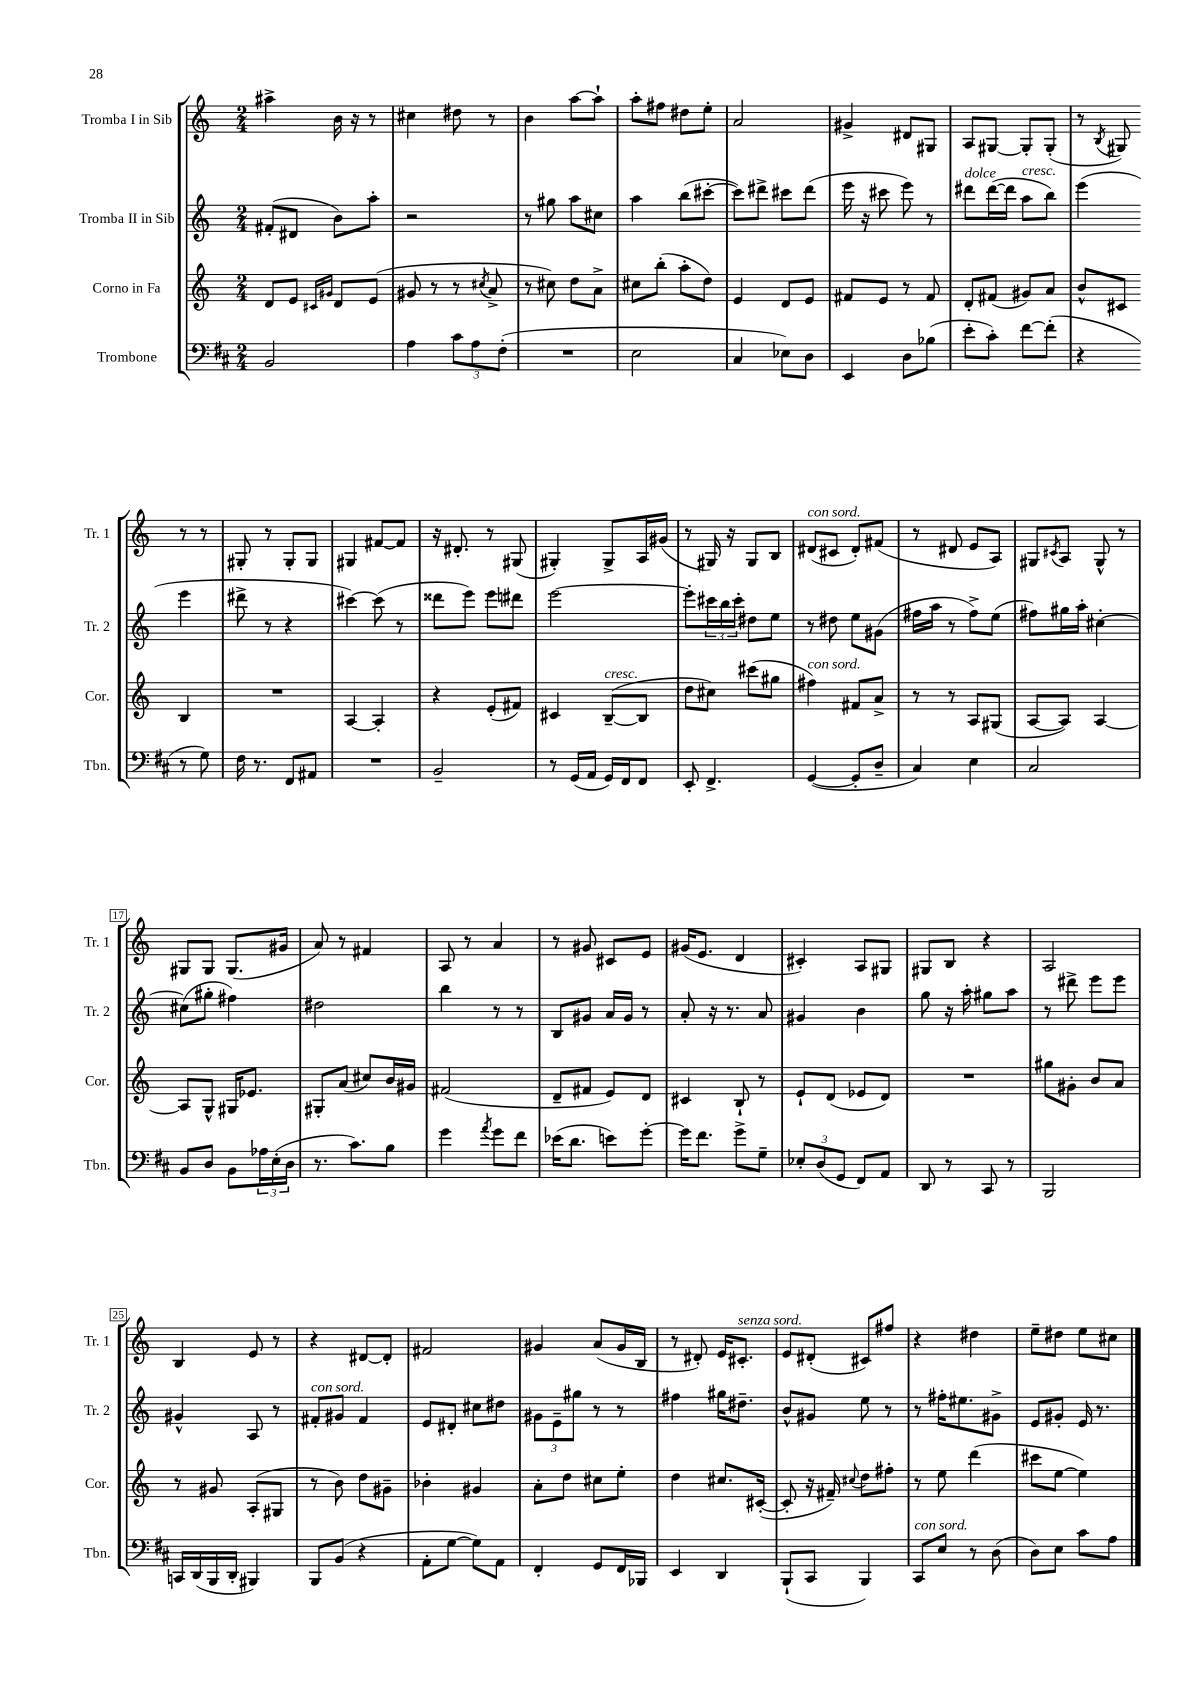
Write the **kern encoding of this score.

**kern	**kern	**kern	**kern
*part4	*part3	*part2	*part1
*staff4	*staff3	*staff2	*staff1
*I"Trombone	*I"Corno in Fa	*I"Tromba II in Sib	*I"Tromba I in Sib
*I'Tbn.	*I'Cor.	*I'Tr. 2	*I'Tr. 1
*clefF4	*clefG2	*clefG2	*clefG2
*k[f#c#]	*k[]	*k[]	*k[]
*M2/4	*M2/4	*M2/4	*M2/4
=1	=1	=1	=1
2BB/	8d/L	(8f#X'/L	4aa#X^\
.	8e/J	8d#X/J	.
.	16qqc#X/LL	.	.
.	16qqg#X/JJ	.	.
.	8d/L	8b\L)	16b\
.	.	.	16r
.	(8e/J	8aa'\J	8r
=2	=2	=2	=2
4A\	8g#X/	2r	4cc#X\
.	8r	.	.
12c#\L	8r	.	8dd#X\
12A\	.	.	.
.	8qcc#X/	.	.
.	8a^/	.	8r
(12F#'\J	.	.	.
=3	=3	=3	=3
2r	8r	8r	4b\
.	8cc#X\)	8gg#X\	.
.	8dd\L	8aa\L	[8aa\L
.	8a^\J	8cc#X\J	8aa`\J]
=4	=4	=4	=4
2E\	8cc#X\L	4aa\	8aa'\L
.	(8bb'\J	.	8ff#X\J
.	8aa'\L	(8bb\L	8dd#X\L
.	8dd\J)	[8ccc#X'\J	8ee'\J
=5	=5	=5	=5
4C#/	4e/	8ccc#\L])	2a/
.	.	8ddd#X^\J	.
8E-X\L)	8d/L	8ccc#X\L	.
8D\J	8e/J	(8ddd#\J	.
=6	=6	=6	=6
4EE/	8f#X/L	16eee\	4g#X^/
.	.	16r	.
.	8e/J	8ccc#X\	.
8D\L	8r	8eee\)	8d#X/L
(8B-X\J	8f#/	8r	8G#X/J
=7	=7	=7	=7
!	!	!LO:TX:a:i:t=dolce	!
8e'\L	8d'/L	8ddd#X\L	8A/L
8c#'\J)	(8f#X/J	([16ddd#\L	[8G#X/J
.	.	16ddd#\JJ]	.
!	!	!LO:TX:a:i:t=cresc.	!
[8f#\L	8g#X/L)	8aa\L	8G#'/L]
(8f#'\J]	8a/J	8bb\J)	(8G#'/J
=8	=8	=8	=8
4r	8b^^/L	(4eee\	8r
.	.	.	8qB/
.	8c#X/J	.	8G#X/)
8r	4B/	4eee\	8r
8G\)	.	.	8r
!!LO:LB:g=z
=9	=9	=9	=9
16F#\	2r	8ddd#X^\	8G#X'/
8.r	.	.	.
.	.	8r	8r
8FF#/L	.	4r	8G#'/L
8AA#X/J	.	.	8G#/J
=10	=10	=10	=10
2r	[4A/	[4ccc#X\)	4G#X/
.	4A'/]	(8ccc#\]	[8f#X/L
.	.	8r	8f#/J]
=11	=11	=11	=11
2BB~/	4r	8ddd##X\L	16r
.	.	.	8.d#X'/
.	.	8eee\J)	.
.	(8e'/L	8eee\L	8r
.	8f#X/J)	8ddd#X\J	(8G#X/
=12	=12	=12	=12
8r	4c#X/	[2eee\	4G#X'/)
(16GG/LL	.	.	.
16AA/JJ	.	.	.
!	!LO:TX:a:i:t=cresc.	!	!
16GG/LL)	([8B~/L	.	8G#^/L
16FF#/J	.	.	.
8FF#/J	8B/J]	.	16A/L
.	.	.	(16g#X/JJ
=13	=13	=13	=13
8EE'/	8dd\L	8eee'\L]	8r
4.FF#^/	8cc#X\J)	24ccc#X\L	16G#X/)
.	.	24bb\	.
.	.	.	16r
.	.	24ccc#'\JJ	.
.	(8ccc#X\L	8dd#X\L	8G#/L
.	8gg#X\J	8ee\J	8B/J
=14	=14	=14	=14
!	!	!	!LO:TX:a:i:t=con sord.
!	!LO:TX:a:i:t=con sord.	!	!
([4GG/	4ff#X\)	8r	(8d#X/L
.	.	8dd#X\	8c#X/J
8GG'/L]	8f#X/L	8ee\L	8d#'/L)
8D~/J	8a^/J	(8g#X\J	(8f#X/J
=15	=15	=15	=15
4C#/)	8r	16ff#X\LL	8r
.	.	16aa\JJ	.
.	8r	8r	8d#X/
4E\	8A/L	8ff#^\L)	8e/L
.	(8G#X/J	(8ee\J	8A/J)
=16	=16	=16	=16
2C#/	[8A/L	8ff#X\L)	8G#X/L
.	.	.	8qc#X/
.	8A/J])	16gg#X\L	8A/J
.	.	16aa'\JJ	.
.	[4A/	[4cc#X'\	8G#^^/
.	.	.	8r
!!LO:LB:g=z
=17	=17	=17	=17
8BB/L	8A/L]	(8cc#X\L]	8G#X/L
8D/J	8G^^/J	8gg#X'\J	8G#/J
8BB\L	16G#X/KL	4ff#X\)	(8.G#/L
.	8.e-X/J	.	.
24A-X\L	.	.	.
(24E'\	.	.	.
.	.	.	16g#X/Jk
24D\JJ	.	.	.
=18	=18	=18	=18
8.r	8G#X'/L	2dd#X\	8a/)
.	(8a/J	.	8r
8.c#\L)	.	.	.
.	8cc#X/L)	.	4f#X/
8B\J	16b/L	.	.
.	16g#X/JJ	.	.
=19	=19	=19	=19
4g\	(2f#X/	4bb\	8A/
.	.	.	8r
8qa/	.	.	.
8g\L	.	8r	4a/
8f#\J	.	8r	.
=20	=20	=20	=20
(16e-X\KL	8d~/L	8B/L	8r
8.d\J	.	.	.
.	8f#X/J	8g#X/J	8g#X/
8en\L)	8e/L)	16a/LL	8c#X/L
.	.	16g#/JJ	.
[8g'\J	8d/J	8r	8e/J
=21	=21	=21	=21
16g\KL]	4c#X/	8a'/	(16g#X/KL
8.f#\J	.	.	8.e/J
.	.	16r	.
.	.	8.r	.
8g^\L	8B`/	.	4d/
8G~\J	8r	8a/	.
=22	=22	=22	=22
12E-X'/L	8e`/L	4g#X/	4c#X'/)
(12D/	.	.	.
.	(8d/J	.	.
12GG/J	.	.	.
8FF#/L)	8e-X/L	4b\	8A/L
8AA/J	8d/J)	.	8G#X/J
=23	=23	=23	=23
8DD/	2r	8gg\	8G#X/L
8r	.	16r	8B/J
.	.	16aa'\	.
8CC#/	.	8gg#X\L	4r
8r	.	8aa\J	.
=24	=24	=24	=24
2BBB/	8gg#X\L	8r	2A/
.	8g#X'\J	8ddd#X^\	.
.	8b/L	8eee\L	.
.	8a/J	8eee\J	.
!!LO:LB:g=z
=25	=25	=25	=25
16CCn/LL	8r	4g#X^^/	4B/
(16DD/	.	.	.
16BBB/	8g#X/	.	.
16DD'/JJ	.	.	.
4BBB#X/)	(8A'/L	8A/	8e/
.	8G#X/J	8r	8r
=26	=26	=26	=26
!	!	!LO:TX:a:i:t=con sord.	!
8BBB/L	8r	8f#X'/L	4r
(8BB/J	8b\)	8g#X/J	.
4r	8dd\L	4f#/	[8d#X/L
.	8g#X~\J	.	8d#'/J]
=27	=27	=27	=27
8AA'\L	4b-X'\	8e/L	2f#X/
[8G\J	.	8d#X'/J	.
8G\L])	4g#X/	8cc#X\L	.
8AA\J	.	8dd#X\J	.
=28	=28	=28	=28
4FF#'/	8a'\L	12g#X\L	4g#X/
.	.	12e~\	.
.	8dd\J	.	.
.	.	12gg#X\J	.
8GG/L	8cc#X\L	8r	(8a/L
16FF#/L	8ee'\J	8r	16g#/L
16BBB-X/JJ	.	.	16B/JJ
=29	=29	=29	=29
4EE/	4dd\	4ff#X\	8r
.	.	.	8d#X'/)
4DD/	8.cc#X/L	16gg#X\KL	16e/KL
!	!	!	!LO:TX:a:i:t=senza sord.
.	.	8.dd#X~\J	8.c#X'/J
.	([16c#X'/Jk	.	.
=30	=30	=30	=30
(8BBB`/L	8c#'/]	8b^^/L	8e/L
8CC#/J	16r	8g#X/J	(8d#X'/J
.	16f#X~/)	.	.
.	8qqcc#X/	.	.
4BBB/)	8dd\L	8ee\	8c#X/L)
.	8ff#X'\J	8r	8ff#X/J
=31	=31	=31	=31
!LO:TX:a:i:t=con sord.	!	!	!
8CC#/L	8r	8r	4r
8E/J	8ee\	16ff#X'\KL	.
.	.	8.ee#X\	.
8r	(4ddd\	.	4dd#X\
(8D\	.	8g#X^\J	.
=32	=32	=32	=32
8D\L)	8ccc#X\L	8e/L	8ee~\L
8E\J	[8ee\J	8g#X'/J	8dd#X\J
8c#\L	4ee\])	16e/	8ee\L
.	.	8.r	.
8A\J	.	.	8cc#X\J
==	==	==	==
*-	*-	*-	*-
